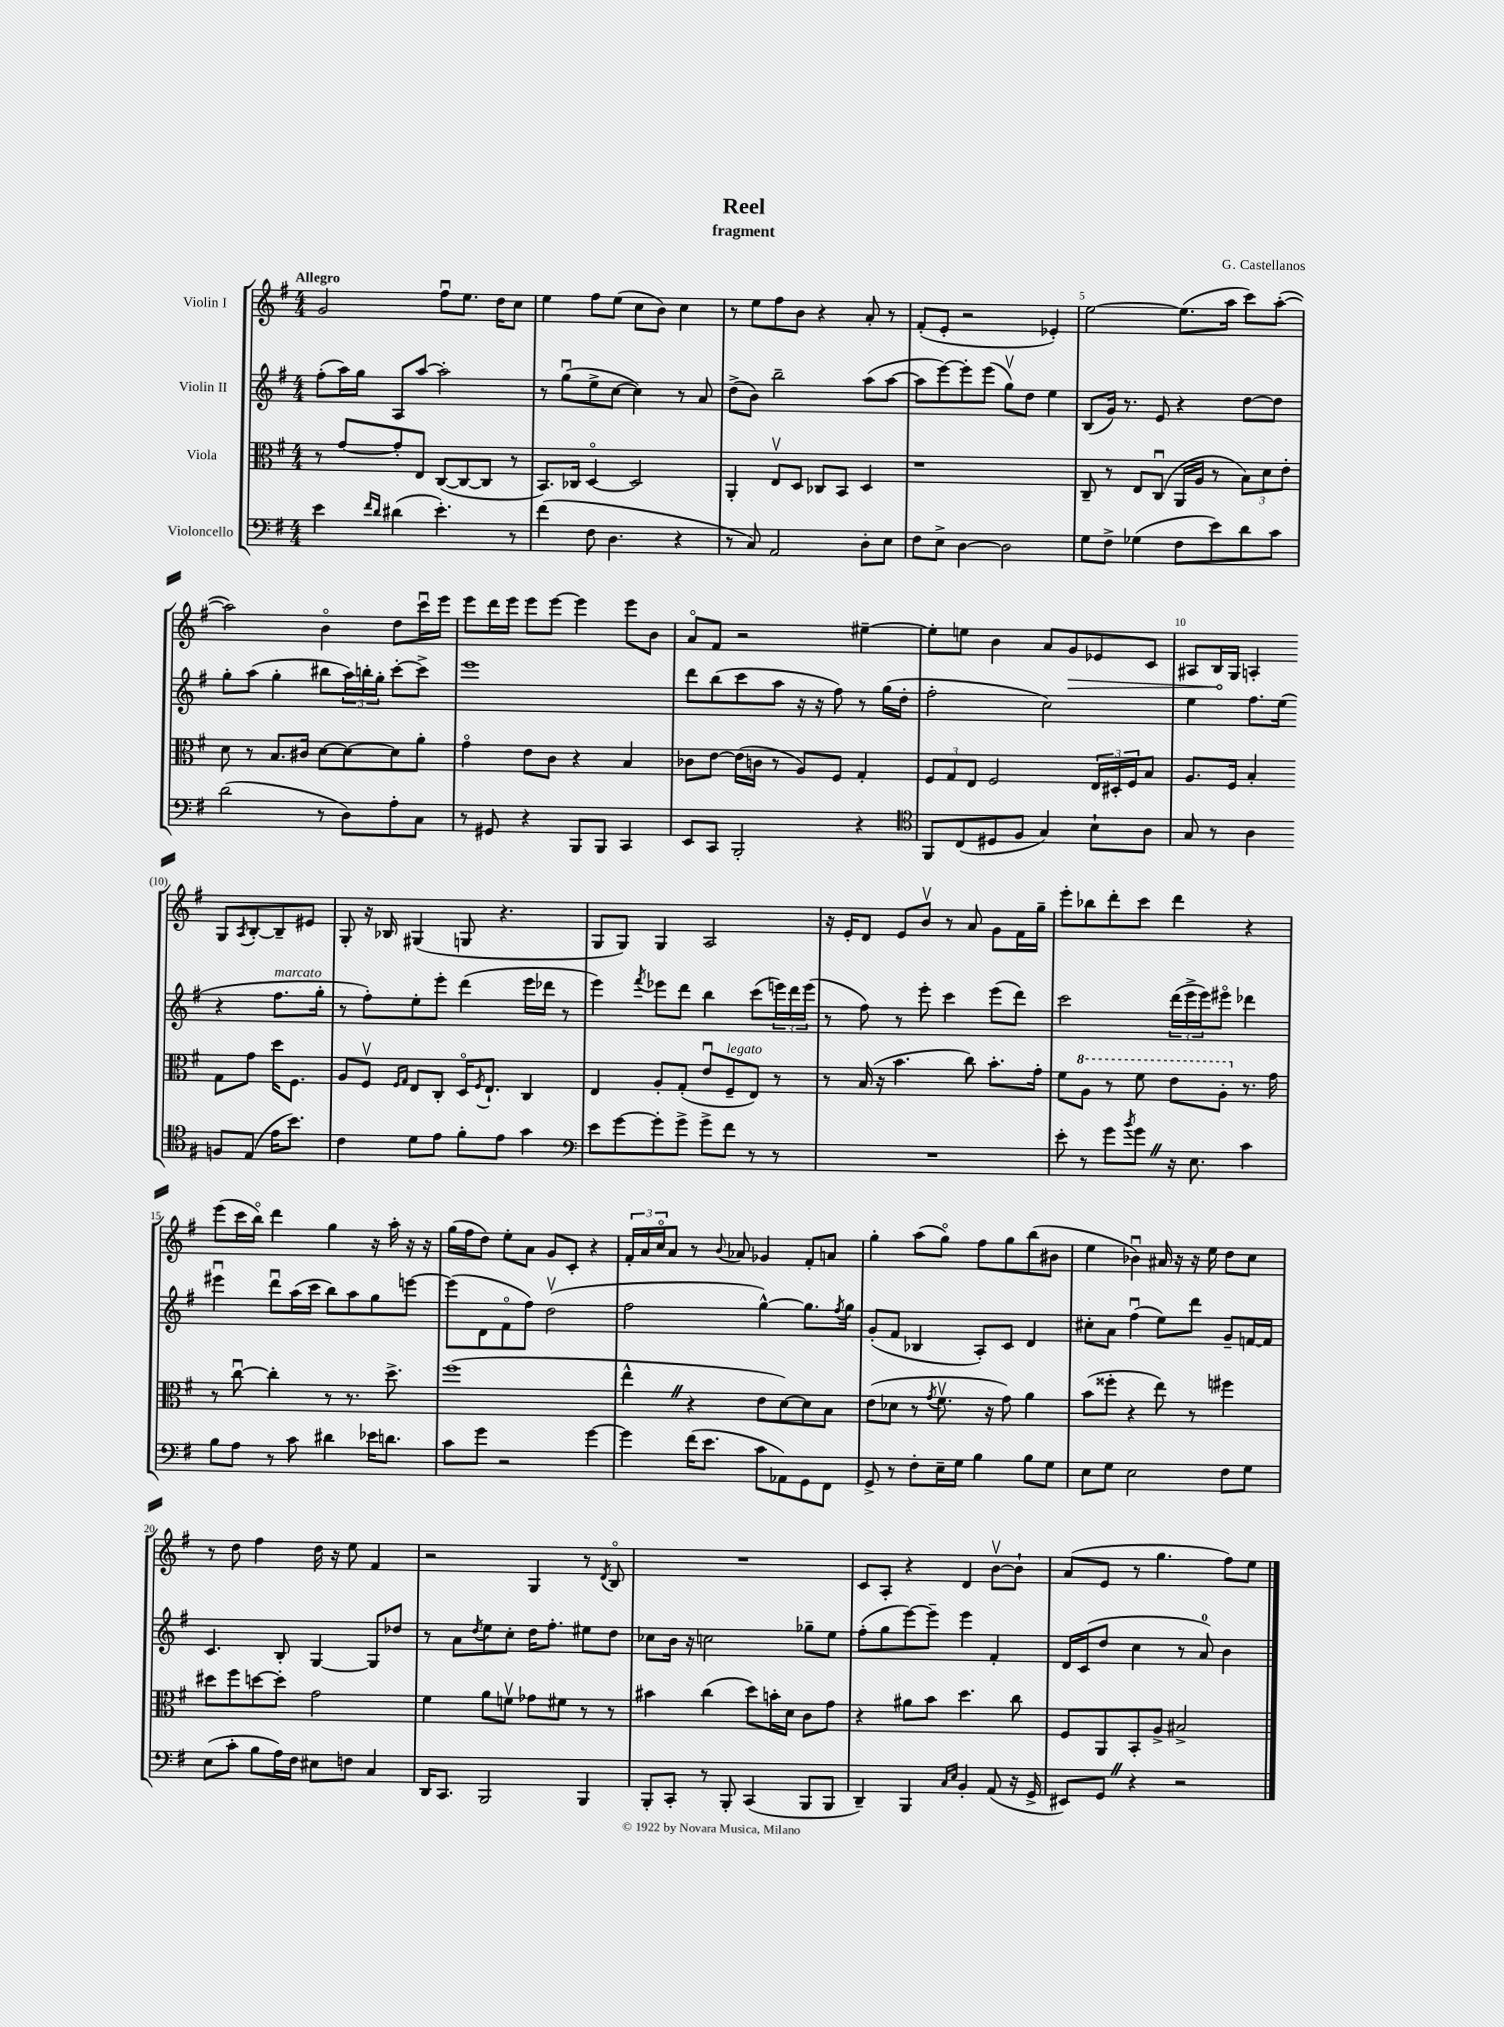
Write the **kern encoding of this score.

**kern	**kern	**kern	**kern
*staff4	*staff3	*staff2	*staff1
*clefF4	*clefC3	*clefG2	*clefG2
*k[f#]	*k[f#]	*k[f#]	*k[f#]
*M4/4	*M4/4	*M4/4	*M4/4
4e\	8r	(8ff#'\L	2g/
.	[8g/L	16aa\L)	.
.	.	16gg\JJ	.
16qqf#/LL	.	.	.
16qqd/JJ	.	.	.
(4d#\	8g'/]	8A/L	.
.	8E/J	[8aa/J	.
4.e'\)	([8C/L	2aa'\]	8ff#u\L
.	8C/_	.	8.ee\J
.	8C/]J	.	.
.	.	.	16dd\LK
8r	8r	.	8cc\J
=	=	=	=
(4f#\	8.BB/L)	8r	4ee\
.	.	(8ggu\L	.
.	16C-/Jk	.	.
8F#\	[4Do/	8ee^\	8ff#\L
4.D\	.	[8cc\J	(8ee\J
.	2D/]	4cc\])	8cc\L
.	.	.	8b\J)
4r	.	8r	4cc\
.	.	8a/	.
=	=	=	=
8r	4AA'/	(8dd^\L	8r
8C/)	.	8b\J)	8ee\L
2AA/	8Ev/L	2bb~\	8ff#\
.	8D/J	.	8b\J
.	8C-/L	.	4r
.	8BB/J	.	.
8D'\L	4D/	(8aa\L	8a'/
8E\J	.	[8aa\J	8r
=	=	=	=
8F#\L	1r	8aa\]L	(8f#'/L
8E^\J	.	[8eee\)	8e'/J
[4D\	.	8eee'\]	2r
.	.	(8eee\J	.
2D\]	.	8ggv\L)	.
.	.	8dd\J	.
.	.	4ee\	4e-'/)
=	=	=	=
8G\L	8C~/	(8B/L	[2ee\
8F#^\J	8r	16g/Jk)	.
.	.	8.r	.
(4G-\	8E/L	.	.
.	(8Cu/J	8e/	.
8F#\L	16AA/LL	4r	(8.ee\]L
.	16A/JJ	.	.
8e\)	8r	.	.
.	.	.	16aa\Jk
8d\	12B\L)	[8dd\L	8ccc\L)
.	12d\	.	.
8c\J	.	8dd\]J	([8aa'\J
.	12e'\J	.	.
=	=	=	=
(2d\	8d\	8gg'\L	2aa\])
.	8r	(8aa\J	.
.	8.B/L	4gg'\	.
.	16c#/Jk	.	.
8r	[8d\L	8bb#\L	4bo\
8D\L)	8d\_	24aa\L)	.
.	.	24bb'\	.
.	.	24gg'\JJ	.
8A'\	8d\]	[8ccc'\L	8dd\L
8C\J	8a'\J	8ccc^\]J	16cccu\L
.	.	.	16eee\JJ
=	=	=	=
8r	4go\	1eee	8eee\L
8GG#/	.	.	16ddd\L
.	.	.	16eee\JJ
4r	8e\L	.	8eee\L
.	8c\J	.	[8eee\J
8BBB/L	4r	.	4eee\]
8BBB/J	.	.	.
4CC/	4B/	.	8eee\L
.	.	.	8b\J
=	=	=	=
8EE/L	8c-\L	8ddd\L	8ao/L
8CC/J	[8e\J	(8bb\	8f#/J
2BBB'/	(16e\]LL	8ccc\	2r
.	16c\JJ	.	.
.	8r	8aa\J	.
.	8A/L)	16r	.
.	.	16r	.
.	8F#/J	8ff#\)	.
4r	4G'/	8r	[4ee#~\
.	.	(16gg\LL	.
.	.	16dd'\JJ	.
=	=	=	=
*clefC4	*	*	*
8FF#/L	12F#/L	2ff#'\	8ee#'\]L
.	12G/	.	.
(8C/	.	.	8ee\J
.	12E/J	.	.
8D#/	2F#/	.	4b\
8F#/J	.	.	.
4G/)	.	2cc\)	8a/L
.	.	.	8g/
8B`\L	24E/LL	.	8e-/
.	24D#'/	.	.
.	24F#/J	.	.
8A\J	8B/J	.	8c/J
=	=	=	=
8G/	8.A/L	4ee\	8A#/L
8r	.	.	16B/L
.	16F#/Jk	.	16G/JJ
4A\	4B'/	8.ff#\L	4A'/
.	.	(16ee\Jk	.
8F/L	8G\L	4r	8G/L
.	.	.	8qA/
(8E/J	8g\J	.	[8B'/
16e\LK	16dd\LK	8.ff#\L	8B~/]
8.b\J)	8.F#\J	.	.
.	.	.	8e#/J
.	.	16gg'\Jk	.
=	=	=	=
4c\	8A/L	8r	8G'/
.	8F#v/J	8ff#'\L)	16r
.	.	.	16B-/
.	16qqF#/LL	.	.
.	16qqG/JJ	.	.
8d\L	8E/L	8ee'\	(4G#/
8e\J	8C'/J	8eee'\J	.
8f#'\L	16Do/LK	(4ddd\	8G/
.	8qF#/	.	.
.	8.E`/J	.	.
8e\J	.	.	4.r
4g\	4C/	16eee\LL	.
.	.	16ddd-\JJ	.
.	.	8r	.
=	=	=	=
*clefF4	*	*	*
8e\L	4E/	4eee\)	8G/L
[8g\	.	.	8G/J)
.	.	8qfff#/	.
8g'\]	8A'/L	8eee-\L	4G/
8g^\J	(8G'/J	8ddd\J	.
8g^\L	8eu/L	4bb\	2A/
8f#\J	8F#~/	.	.
8r	8E/J)	(8ccc\L	.
8r	8r	24eee\L)	.
.	.	24ddd\	.
.	.	(24eee\JJ	.
=	=	=	=
1r	8r	8r	16r
.	.	.	16e'/LK
.	(16B/	8ff#\)	8d/J
.	16r	.	.
.	4.b\	8r	8e/L
.	.	8eee'\	8bv/J
.	.	4ccc\	8r
.	8cc\)	.	8a/
.	8.b'\L	(8eee\L	8g\L
.	.	8ddd\J)	16f#\L
.	16g'\Jk	.	16gg~\JJ
=	=	=	=
8e'\	8f#\L	2ccc\	8eee'\L
8r	8a\J	.	8bb-\
8g\L	8r	.	8ddd'\
8qb/	.	.	.
8g\J	8ff#\	.	8ccc\J
16r	8ee\L	(24ddd\LL	4ddd\
.	.	24eee^\	.
8.E\	.	.	.
.	.	24eee\J)	.
.	8a'\J	8eee#o\J	.
4c\	8.r	4ddd-\	4r
.	16g\	.	.
=	=	=	=
8B\L	8r	4eee#u\	(8eee\L
8A\J	[8ccu\	.	16ccc\L
.	.	.	16bbo\JJ)
8r	4cc'\]	8dddu\L	4ddd\
8c\	.	(16aa\L	.
.	.	16ccc\JJ	.
4d#\	8r	8bb\L)	4gg\
.	8.r	8aa\	.
16e-\LK	.	8gg\	16r
8.d\J	8.dd^\	.	16aa'\
.	.	[8eee\J	16r
.	.	.	16r
=	=	=	=
8c\L	(1ff#	(8eee\]L	(16gg\LL
.	.	.	16ff#\J
8g\J	.	8d\	8dd\J)
2r	.	8f#o\	8ee'\L
.	.	8ff#\J)	8a\J
.	.	(2ddv\	8g/L
.	.	.	8c'/J
[4g\	.	.	4r
=	=	=	=
4g\]	4ee^^\	2ff#\	24f#'/LL
.	.	.	24a/
.	.	.	24cco/J
.	.	.	8a/J
(16f#\LK	4r	.	8r
8.e\J	.	.	.
.	.	.	8qqb/
.	.	.	8a-/
8c\L	8e\L	[4gg^^\)	4g-/
8AA-\)	[8d\)	.	.
8GG\	8d\]	8.gg\]L	8f#'/L
8FF#\J	8B\J	.	8a/J
.	.	8qff#/	.
.	.	16gg\Jk	.
=	=	=	=
8GG^/	(8e\L	(8g'/L	4gg'\
8r	8d-\J	8f#/J	.
8F#'\L	8r	4B-/	(8aa\L
.	8qg/	.	.
16E~\L	8.f#v\	.	8ggo\J)
16G\JJ	.	.	.
4B\	.	8A'/L)	8ff#\L
.	16r	.	.
.	8g\)	8c/J	8gg\
8B\L	4a\	4d/	(8bb\
8G\J	.	.	8b#\J
=	=	=	=
8E\L	(8b\L	8cc#'\L	4ee\
8G\J	8ff##'\J	8a\J	.
2E\	4r	(4ff#u\	4b-u\)
.	8ee\)	8ee\L)	16a#/
.	.	.	16r
.	8r	8ddd\J	16r
.	.	.	16ee\
8F#\L	4ff#\	8g~/L	8dd\L
8G\J	.	[16f/L	8cc\J
.	.	16f/]JJ	.
=	=	=	=
(8E\L	8dd#\L	4.c/	8r
8c'\J	8ff#\	.	8dd\
8B\L	[8dd\	.	4ff#\
16A\L)	8dd'\]J	8B'/	.
16F#\JJ	.	.	.
8E#\L	2g\	[4G/	16dd\
.	.	.	16r
8F\J	.	.	8ee\
4C/	.	8G/]L	4f#/
.	.	8dd-/J	.
=	=	=	=
16DD/LK	4f#\	8r	2r
8.CC/J	.	.	.
.	.	8a\L	.
.	.	8qdd/	.
2BBB/	8a\L	8ee\	.
.	8fv\J	8cc'\J	.
.	8g-\L	16dd\LK	4G/
.	.	8.ff#'\J	.
.	8f#\J	.	.
4BBB/	8r	8ee#\L	8r
.	.	.	8qd/
.	8r	8dd\J	8Bo/
=	=	=	=
8BBB'/L	4b#\	8cc-\L	1r
8CC'/J	.	16b\Jk	.
.	.	16r	.
8r	(4cc\	2cc\	.
8BBB'/	.	.	.
(4CC/	8dd\L)	.	.
.	16b'\L	.	.
.	16d\JJ	.	.
8BBB/L	8c\L	8gg-~\L	.
8BBB/J	8g\J	8ee\J	.
=	=	=	=
4DD~/)	4r	(8ff#'\L	8c/L
.	.	8gg\	8A'/J
4BBB/	8a#\L	[8eee\)	4r
.	8b\J	8eee~\]J	.
16qqC/LL	.	.	.
16qqE/JJ	.	.	.
4BB'/	4.dd\	4eee\	4d/
(8AA/	.	4f#'/	[8bv\L
16r	8cc\	.	8b`\]J
16GG^/	.	.	.
=	=	=	=
8EE#/L)	8F#/L	16d/LL	(8a/L
.	.	(16c/J	.
8GG/J	8AA/	8dd/J	8e/J
4r	8BB'/	4cc\	8r
.	8A^/J	.	4.gg\
2r	2B#^/	8r	.
.	.	8a/)	.
.	.	4b\	8ff#\L)
.	.	.	8ee\J
==	==	==	==
*-	*-	*-	*-
